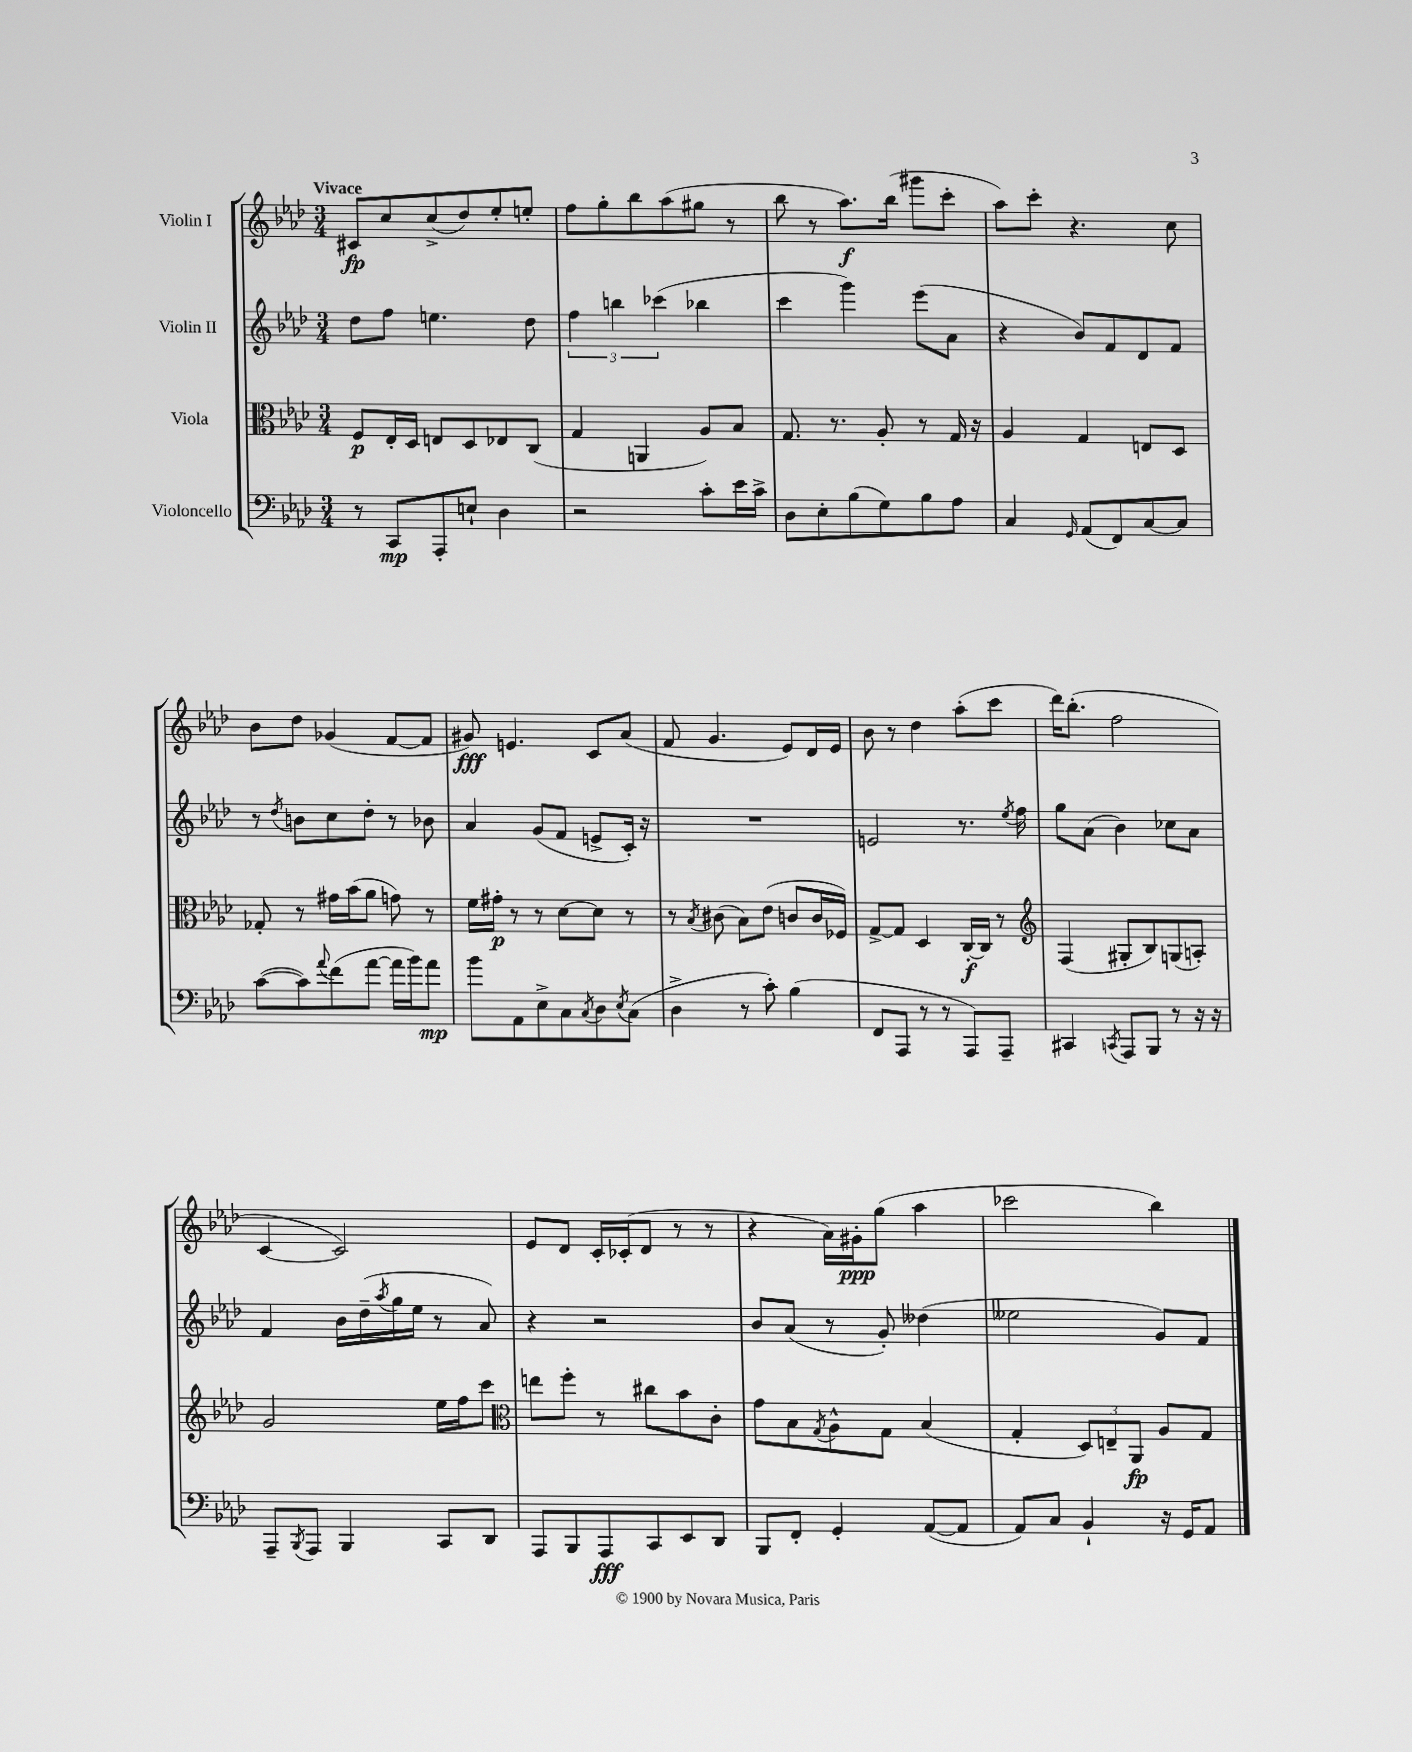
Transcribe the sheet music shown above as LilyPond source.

<<
\new StaffGroup <<
\new Staff = "s0" \with { instrumentName = "Violin I" } {
    \clef treble \key aes \major \numericTimeSignature \time 3/4 \tempo "Vivace"
    cis'8\fp c''8 c''8->( des''8) ees''8-. e''8-. |
    f''8 g''8-. bes''8 aes''8( gis''8 r8 |
    bes''8 r8 aes''8.\f) bes''16( gis'''8 c'''8-. |
    aes''8) c'''8-. r4. c''8 |
    bes'8 des''8 ges'4( f'8~ f'8 |
    gis'8\fff) e'4. c'8 aes'8( |
    f'8 g'4. ees'8) des'16 ees'16 |
    bes'8 r8 des''4 aes''8-.( c'''8 |
    des'''16) bes''8.-.( f''2 |
    c'4~ c'2) |
    ees'8 des'8 c'16-. ces'16-.( des'8 r8 r8 |
    r4 aes'16) gis'16-.\ppp g''8( aes''4 |
    ces'''2 bes''4) \bar "|." |
}
\new Staff = "s1" \with { instrumentName = "Violin II" } {
    \clef treble \key aes \major \numericTimeSignature \time 3/4
    des''8 f''8 e''4. des''8 |
    \tuplet 3/2 { f''4 b''4 ces'''4( } bes''4 |
    c'''4 g'''4) ees'''8( aes'8 |
    r4 bes'8) f'8 des'8 f'8 |
    r8 \acciaccatura { des''8 } b'8 c''8 des''8-. r8 bes'8 |
    aes'4 g'8( f'8 e'8-> c'16-.) r16 |
    R2. |
    e'2 r8. \acciaccatura { ees''8 } f''16 |
    g''8 aes'8( bes'4) ces''8 aes'8 |
    f'4 bes'16 des''16--( \acciaccatura { aes''8 } g''16 ees''16 r8 aes'8) |
    r4 r2 |
    bes'8 aes'8( r8 g'8-.) deses''4( |
    eeses''2 g'8) f'8 \bar "|." |
}
\new Staff = "s2" \with { instrumentName = "Viola" } {
    \clef alto \key aes \major \numericTimeSignature \time 3/4
    f8\p ees16-. des16 e8 des8 ees8 c8( |
    g4 a,4 aes8) bes8 |
    g8. r8. aes8-. r8 g16 r16 |
    aes4 g4 e8 des8 |
    ges8-. r8 gis'16 bes'16( aes'8 g'8) r8 |
    f'16 gis'16-.\p r8 r8 des'8~ des'8 r8 |
    r8 \acciaccatura { bes8 } cis'8( bes8) ees'8( c'8 c'16 fes16) |
    g8~-> g8 des4 c16~-.\f c16 r8 |
    \clef treble f4( gis8-. bes8) g8( a8-.) |
    g'2 ees''16 f''16 c'''8 |
    \clef alto e''8 f''8-. r8 cis''8 bes'8 c'8-. |
    g'8 bes8 \acciaccatura { g8 } aes8-^ g8 bes4( |
    g4-. \tuplet 3/2 { des8) e8-- aes,8\fp } aes8 g8 \bar "|." |
}
\new Staff = "s3" \with { instrumentName = "Violoncello" } {
    \clef bass \key aes \major \numericTimeSignature \time 3/4
    r8 c,8\mp aes,,8-. e8-! des4 |
    r2 c'8-. ees'16 c'16-> |
    des8 ees8-. bes8( g8) bes8 aes8 |
    c4 \grace { g,16 } aes,8( f,8) c8~ c8 |
    c'8~( c'8) \appoggiatura { aes'8 } f'8( aes'8~ aes'16 bes'16) aes'8\mp |
    bes'8 aes,8 ees8-> c8 \acciaccatura { c8 } des8 \acciaccatura { ees8 } c8( |
    des4-> r8 c'8-.) bes4( |
    f,8 aes,,8 r8 r8 aes,,8) aes,,8-- |
    cis,4 \acciaccatura { c,8 } aes,,8 bes,,8 r8 r16 r16 |
    aes,,8-- \acciaccatura { bes,,8 } aes,,8 bes,,4 c,8 des,8 |
    aes,,8 bes,,8 aes,,8\fff c,8 ees,8 des,8 |
    bes,,8 f,8-. g,4-. aes,8~( aes,8 |
    aes,8) c8 bes,4-! r16 g,16 aes,8 \bar "|." |
}
>>
>>
\layout { \context { \Score \remove "Bar_number_engraver" } }
